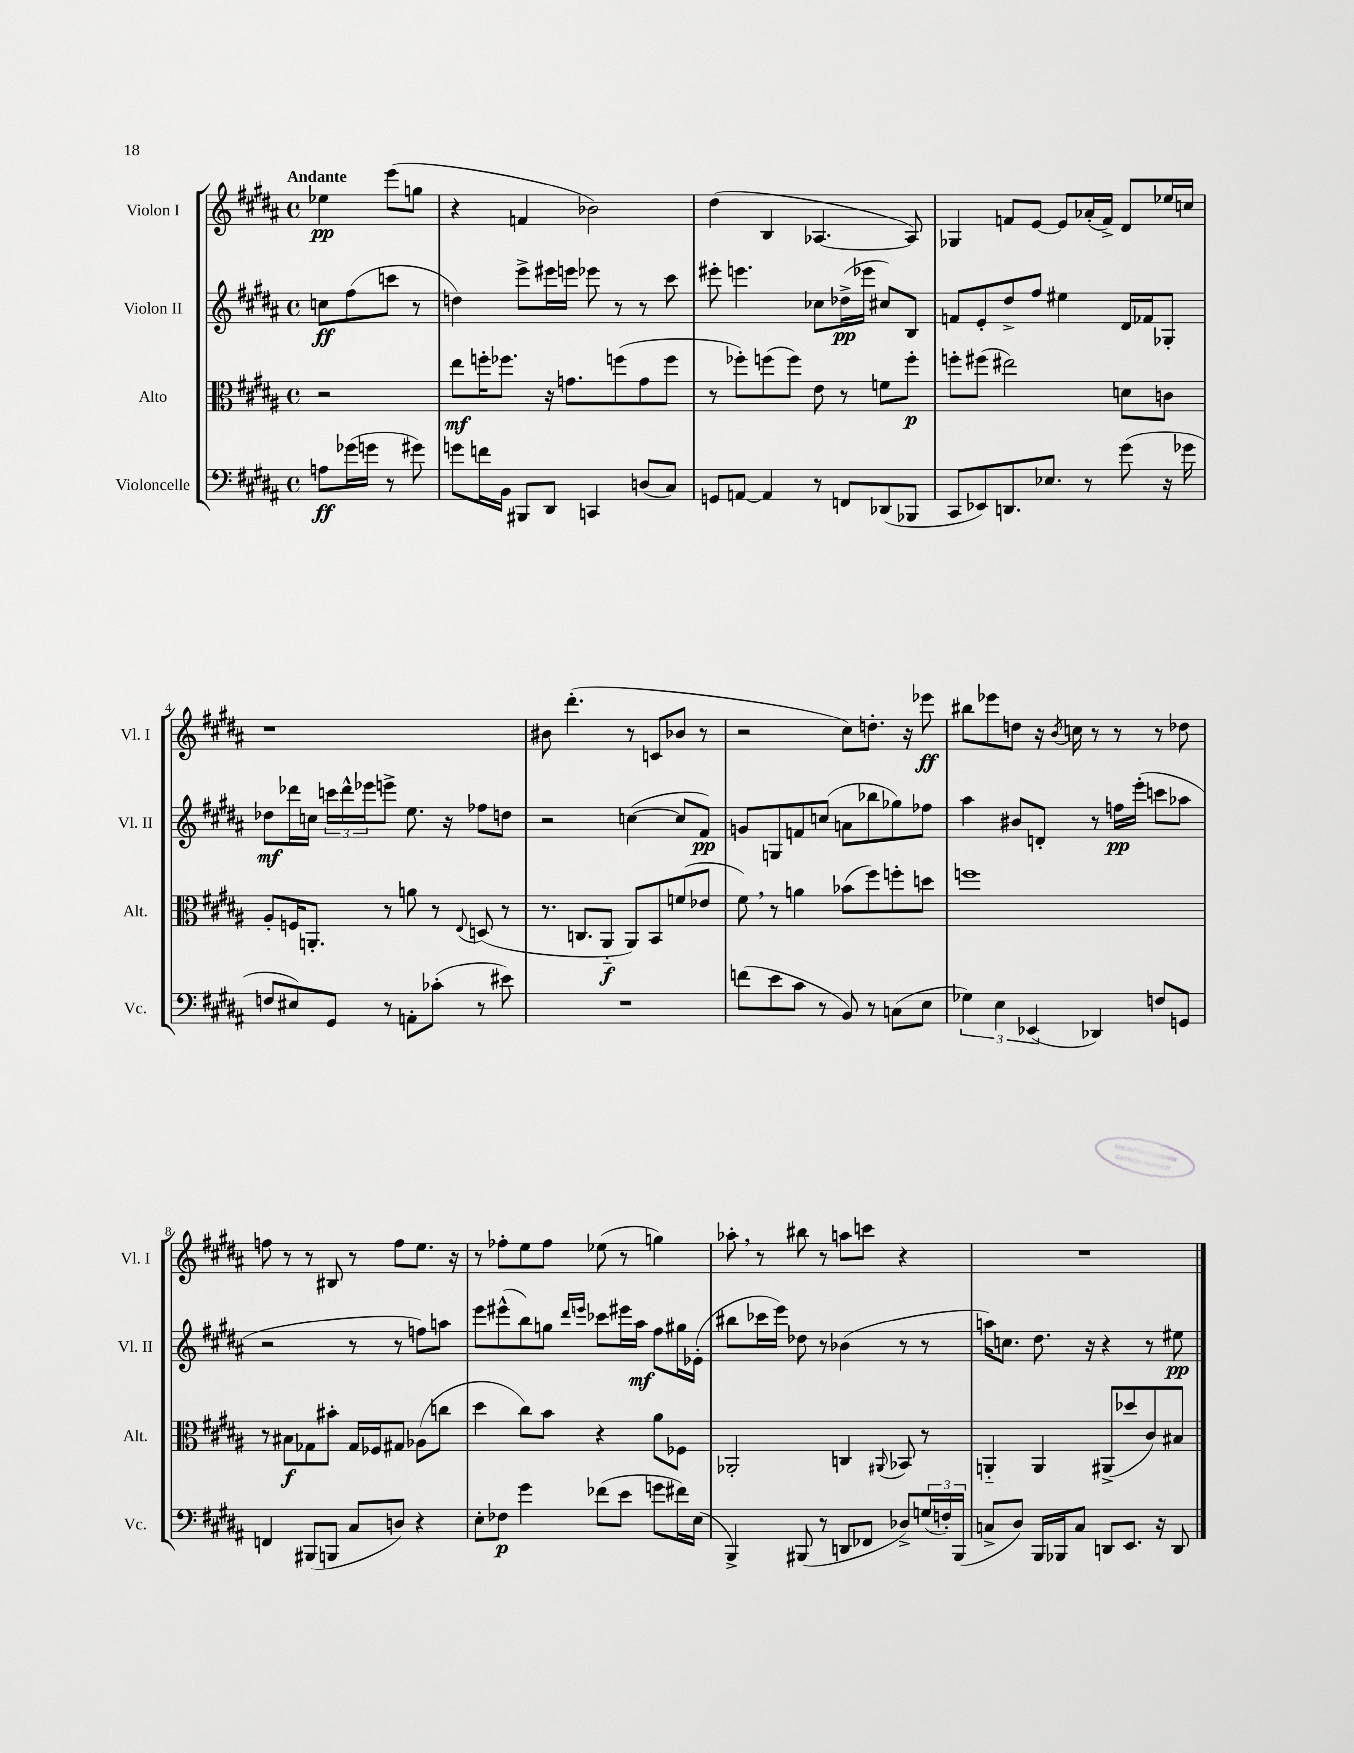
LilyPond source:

<<
\new StaffGroup <<
\new Staff = "s0" \with { instrumentName = "Violon I" shortInstrumentName = "Vl. I" } {
    \clef treble \key b \major \defaultTimeSignature \time 4/4 \partial 2 \tempo "Andante"
    ees''4\pp e'''8( g''8 |
    r4 f'4 bes'2) |
    dis''4( b4 aes4.~ aes8) |
    ges4 f'8 e'8~ e'8 aes'16-.( f'16->) dis'8 ees''16 c''16 |
    r1 |
    bis'8 dis'''4.-.( r8 c'8 bes'8 r8 |
    r2 cis''8) d''8.-. r16 ees'''8\ff |
    bis''8 ees'''8 d''8 r16 \acciaccatura { b'8 } c''16 r8 r8 r8 des''8 |
    f''8 r8 r8 bis8 r8 f''8 e''8. r16 |
    r8 fes''8-. e''8 fes''8 ees''8( r8 g''4) |
    aes''8-. \breathe r8 bis''8 r8 a''8 c'''8 r4 |
    R1 \bar "|." |
}
\new Staff = "s1" \with { instrumentName = "Violon II" shortInstrumentName = "Vl. II" } {
    \clef treble \key b \major \defaultTimeSignature \time 4/4 \partial 2
    c''8\ff fis''8( c'''8 r8 |
    d''4) e'''8-> eis'''16 e'''16 ees'''8 r8 r8 cis'''8 |
    eis'''8-. e'''4. ces''8 des''16->\pp( ees'''16 cis''8) b8 |
    f'8 e'8-. dis''8-> fis''8 eis''4 dis'16 fes'16 ges8-. |
    des''8\mf des'''16 c''16 \tuplet 3/2 { c'''16 des'''16-^ ees'''16 } e'''8-> e''8. r16 fes''8 d''8 |
    r2 c''4~( c''8 fis'8\pp) |
    g'8 g8 f'8 c''8( a'8 bes''8 ges''8) fes''8 |
    ais''4 bis'8 d'8-. r8 f''16\pp e'''16-.( c'''8 aes''8 |
    r2 r8 r8 f''8) a''8 |
    e'''8 eis'''8-^( b''8) g''8 \grace { dis'''16 e'''16 } ces'''8 eis'''16 ais''16\mf fis''8 gis''16 ees'16-.( |
    bis''8 ces'''16 e'''16) des''8 r8 bes'4( r8 r8 |
    a''16) c''8. dis''8. r16 r4 r8 eis''8\pp \bar "|." |
}
\new Staff = "s2" \with { instrumentName = "Alto" shortInstrumentName = "Alt." } {
    \clef alto \key b \major \defaultTimeSignature \time 4/4 \partial 2
    r2 |
    e''8\mf f''16-. fes''8. r16 g'8. f''8( g'8 f''8 |
    r8 fes''8-.) f''8( f''8) e'8 r8 f'8 f''8-.\p |
    f''8-. fis''8( eis''2) d'8 c'8 |
    ais8-. f16 a,8.-. r8 a'8 r8 \appoggiatura { e8 } d8( r8 |
    r8. c8. ais,8-_\f ais,8) b,8 f'8( ees'8 |
    fis'8) \breathe r8 a'4 bes'8( fis''8) f''8-. d''8 |
    f''1 |
    r8 bis8\f ges8 bis'8-. ges16 fes16 gis8 aes8( c''8 |
    dis''4 cis''8) b'8 r4 ais'8 fes8 |
    aes,2-. c4 \appoggiatura { ais,8 } bes,8 r8 |
    a,4-_ a,4 ais,8->( des''8 cis'8) bis8 \bar "|." |
}
\new Staff = "s3" \with { instrumentName = "Violoncelle" shortInstrumentName = "Vc." } {
    \clef bass \key b \major \defaultTimeSignature \time 4/4 \partial 2
    a8\ff ges'16( g'16 r8 gis'8) |
    g'8 f'16 b,16 bis,,8 dis,8 c,4 d8( cis8) |
    g,8 a,8~ a,4 r8 f,8 des,8( bes,,8 |
    cis,8 ees,8) d,8. ees8. r8 gis'8( r16 ges'16 |
    f8 eis8) gis,8 r8 a,8-. ces'8-.( r8 eis'8) |
    R1 |
    f'8( e'8 cis'8 r8 b,8) r8 c8( e8 |
    \tuplet 3/2 { ges4) e4 ees,4( } des,4) f8 g,8 |
    f,4 bis,,8( b,,8 cis8 d8) r4 |
    e8-. fes8\p gis'4 fes'8( e'8 g'8 fis'16) e16( |
    b,,4->) bis,,8( r8 d,8 fes,8 des8->) \tuplet 3/2 { g16( f16-.) bis,,16( } |
    c8-> dis8) b,,16 bes,,16 c8 d,8 e,8. r16 d,8 \bar "|." |
}
>>
>>
